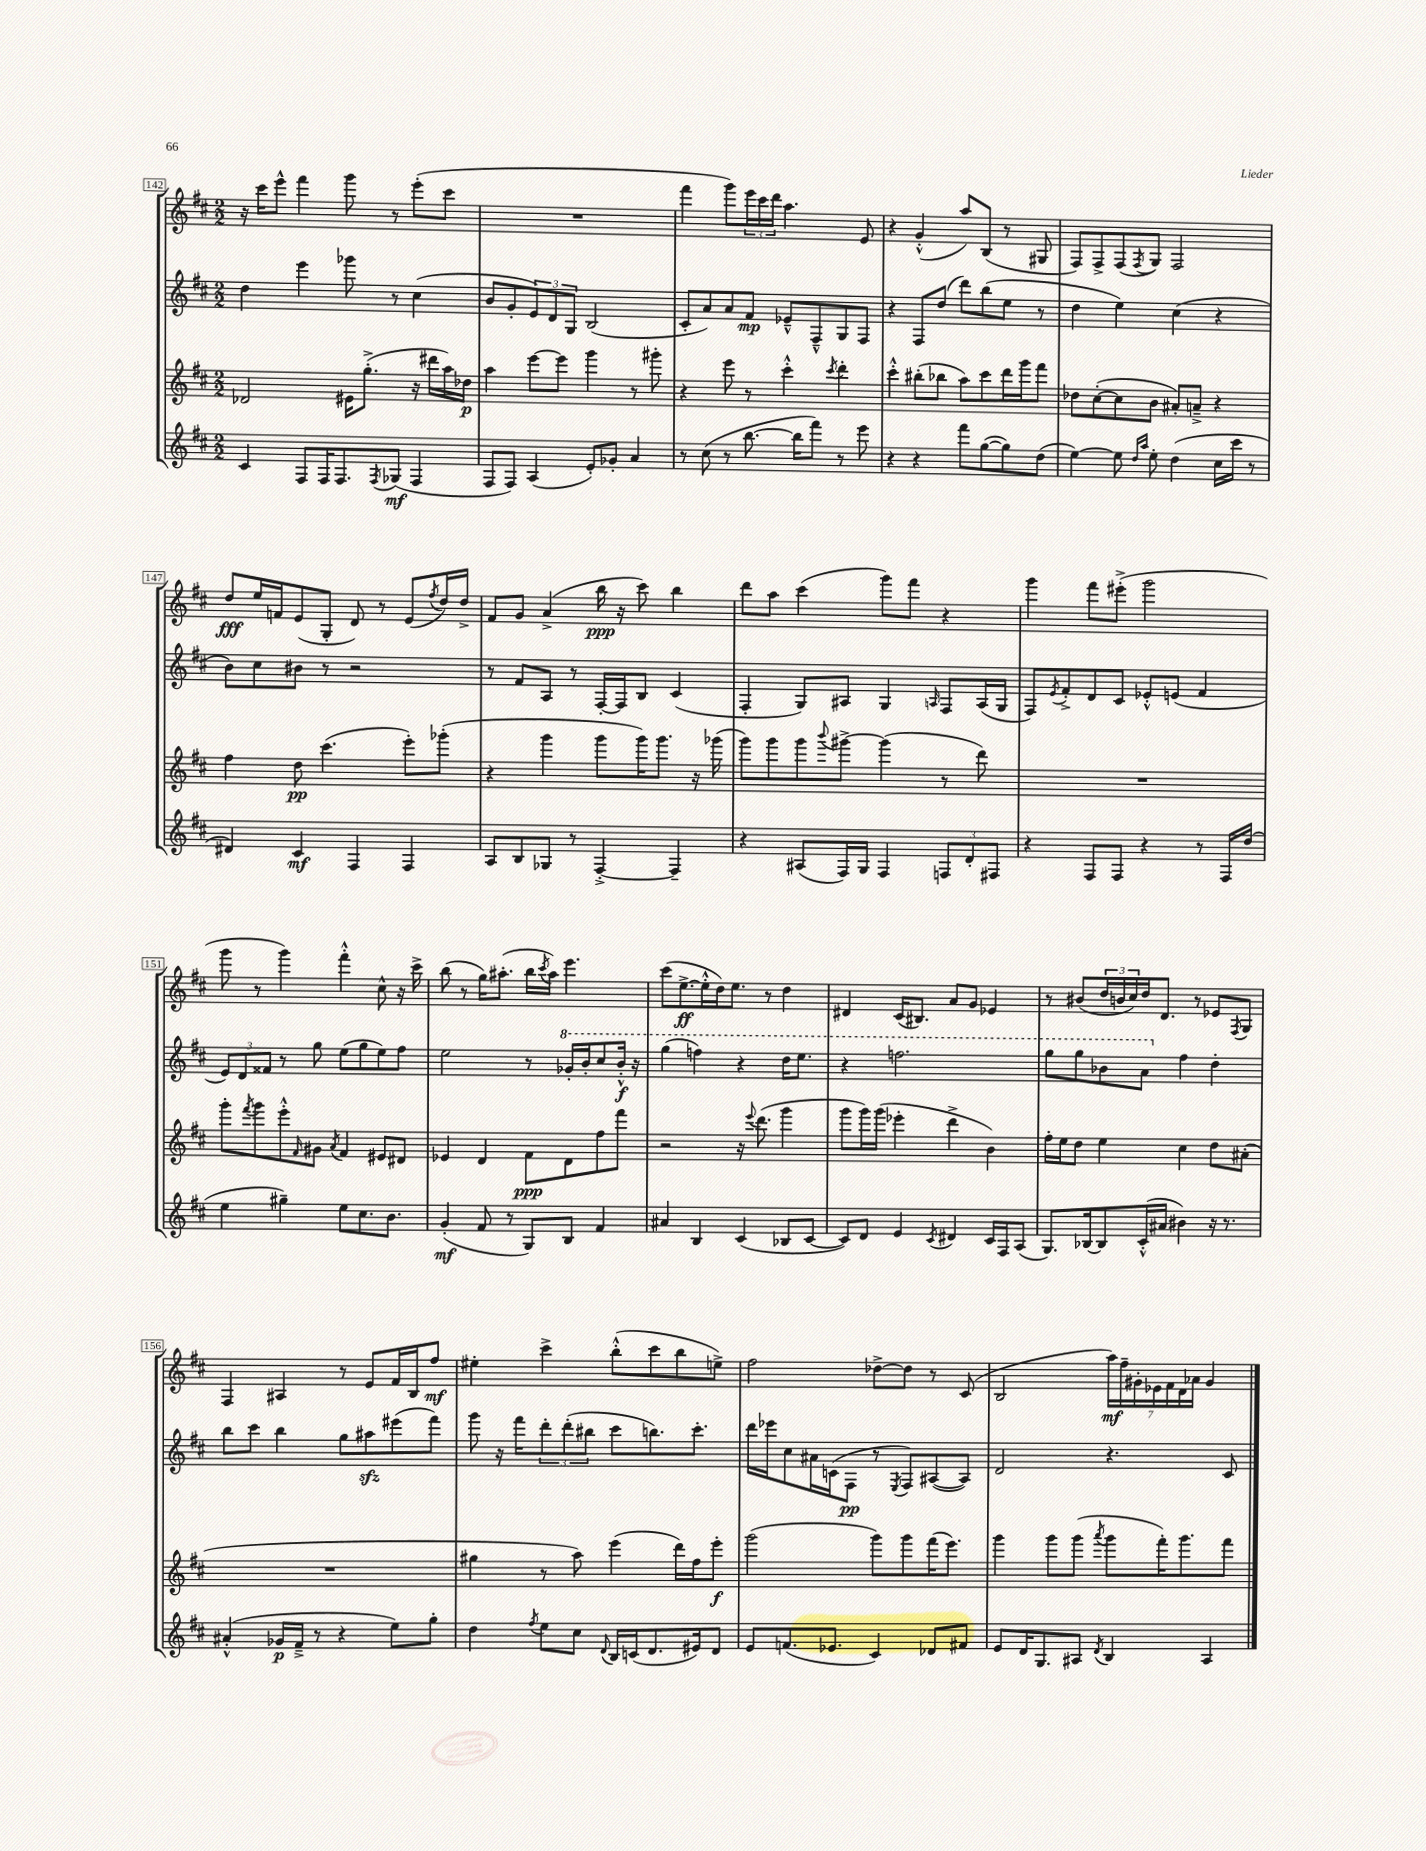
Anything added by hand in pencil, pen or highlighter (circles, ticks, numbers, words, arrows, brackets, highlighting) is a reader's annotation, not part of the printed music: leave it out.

**kern	**kern	**kern	**kern
*staff4	*staff3	*staff2	*staff1
*clefG2	*clefG2	*clefG2	*clefG2
*k[f#c#]	*k[f#c#]	*k[f#c#]	*k[f#c#]
*M2/2	*M2/2	*M2/2	*M2/2
4c#	2d-	4dd	16r
.	.	.	16ccc#
.	.	.	8eee^^
8F#	.	4eee	4fff#
16F#	.	.	.
8.F#	.	.	.
.	16e#	8ggg-	8ggg
.	(8.gg'^	.	.
8qF#	.	.	.
(8G-	.	8r	8r
4F#	16r	(4cc#	(8eee'
.	16ddd#	.	.
.	16aa)	.	8ccc#
.	16dd-	.	.
=	=	=	=
8F#	4aa	8b	1r
8F#)	.	8g'	.
(4A	[8eee	12e)	.
.	.	12d	.
.	8eee]	.	.
.	.	12G	.
8e')	4ggg	(2B	.
8g-'	.	.	.
4a	8r	.	.
.	8ggg#'	.	.
=	=	=	=
8r	4r	8c#'	4fff#
(8cc#	.	8a)	.
8r	8eee	8a	8ggg)
[8.bb	8r	8f#	24eee
.	.	.	24ccc#
.	.	.	24ddd
.	4ccc#'^^	8e-~^^	4.aa
16bb]	.	.	.
8fff#)	.	8F#~^^	.
.	8qccc#	.	.
8r	4ddd'	8G	.
8eee	.	8F#	8e
=	=	=	=
4r	4ccc#'^^	4r	4r
4r	(8bb#'	8F#	(4g'^^
.	8bb-	(8dd	.
8fff#	8aa)	8ddd)	8aa)
([8gg	8ccc#	(8bb	(8B
8gg])	16ddd	8ee	8r
.	16ggg	.	.
(8dd	8fff#	8r	8G#
=	=	=	=
[4ee)	8dd-	4dd	8F#)
.	([8cc#'	.	8F#^
8ee]	8cc#]	4ee)	(8F#
16qqdd	.	.	.
16qqaa	.	.	8qF#
8ee'	8b	.	8G)
(4dd	8a#')	(4cc#	2F#
.	8a~^	.	.
16cc#	4r	4r	.
16ccc#	.	.	.
8r	.	.	.
=	=	=	=
4d#)	4ff#	8b)	8dd
.	.	8cc#	16ee
.	.	.	16f
4c#	8dd	8b#	(8e
.	(4.ccc#	8r	8G'
4F#	.	2r	8d)
.	.	.	8r
4F#	8eee')	.	(8e
.	.	.	8qff#
.	(8ggg-'	.	16dd)
.	.	.	16dd^
=	=	=	=
8A	4r	8r	8f#
8B	.	8f#	8g
8G-	4ggg	8A	(4a^
8r	.	8r	.
[4F#'^	8ggg	[16F#'	16bb
.	.	16F#]	16r
.	16ggg)	8B	8ccc#)
.	8.ggg	.	.
4F#~]	.	(4c#	4bb
.	16r	.	.
.	(16ggg-	.	.
=	=	=	=
4r	8ggg)	4F#'	8ddd
.	8ggg	.	8aa
(8A#	8ggg	8G)	(4ccc#
.	8qqbbb	.	.
16F#)	[8ggg#^	8A#	.
16G	.	.	.
4F#	(4ggg#]	4G	8ggg)
.	.	.	8fff#
.	.	16qqA	.
12F	8r	8F#	4r
12d'	.	.	.
.	8ddd)	(16A	.
12F#	.	.	.
.	.	16G	.
=	=	=	=
4r	1r	8F#)	4ggg
.	.	8qe	.
.	.	8f#'^	.
8F#	.	8d	8fff#
8F#	.	8c#	(8eee#'^
4r	.	8e-'^^	2ggg
.	.	(8e	.
8r	.	4f#	.
16F#	.	.	.
(16dd	.	.	.
=	=	=	=
4ee	8ggg'	12e)	8ggg
.	.	12d	.
.	8qfff#	.	.
.	8ggg	.	8r
.	.	12f##	.
4gg#~)	8eee'^^	8r	4ggg)
.	16qqf#	.	.
.	8g#	8gg	.
.	8qa	.	.
8ee	4f#	(8ee	4fff#'^^
8.cc#	.	8gg	.
.	8e#	8ee)	8cc#^^
8.b	.	.	.
.	8d#	8ff#	16r
.	.	.	16ccc#^
=	=	=	=
(4g'	4e-	2ee	(8bb
.	.	.	8r
8f#	4d	.	16gg)
.	.	.	(8.aa#'
8r	.	.	.
8G)	8f#	8r	16bb
.	.	.	8qccc#
.	.	.	16aa#)
8B	8d	16gg-'	4.eee
.	.	16bb'	.
4f#	8ff#	8ccc#	.
.	8fff#	16bb'^^	.
.	.	16r	.
=	=	=	=
4a#	2r	(4ggg	(8ccc#
.	.	.	[8.ee^
4B	.	4fff)	.
.	.	.	16ee'^^]
.	.	.	16dd)
.	.	.	8.ee
(4c#	16r	4r	.
.	8qqeee	.	.
.	(8.ddd	.	.
.	.	.	8r
8B-	4ggg	16ddd	4dd
.	.	8.eee	.
[8c#	.	.	.
=	=	=	=
8c#])	8ggg	4r	4d#
8d	16ggg)	.	.
.	(16ggg	.	.
4e	4eee-'	2.fff	(16c#
.	.	.	8.B#)
8qc#	.	.	.
4d#	4ddd^	.	8a
.	.	.	8g
16c#	4b)	.	4e-
16F#	.	.	.
(8A	.	.	.
=	=	=	=
8.G)	16ff#'	8ggg	8r
.	16ee	.	.
.	8dd	8ggg	(8b#
[16B-	.	.	.
8B-]	4ee	8bb-	24dd
.	.	.	24b
.	.	.	24cc#)
(16c#'^^	.	8aa	16dd
16a#	.	.	8.d
4b#)	4cc#	4ff#	.
.	.	.	8r
16r	8dd	4dd'	8e-
8.r	.	.	.
.	.	.	8qF#
.	(8a#'	.	8G
=	=	=	=
(4a#'^^	1r	8bb	4F#
.	.	8ccc#	.
16g-	.	4bb	4A#
16f#~^	.	.	.
8r	.	.	.
4r	.	8gg	8r
.	.	8aa#	8e
8ee)	.	(8eee#	16f#
.	.	.	16B
8gg'	.	8fff#)	8ff#
=	=	=	=
4dd	4gg#	8ggg	4ee#'
.	.	16r	.
.	.	16fff#	.
8qff#	.	.	.
8ee	8r	12ddd'	4ccc#^
.	.	(12ddd'	.
8cc#	8aa)	.	.
.	.	12bb#	.
8qqd	.	.	.
16B	(4eee	8ccc#	(8bb'^^
(16c	.	.	.
8.d	.	8.bb)	8ccc#
.	16ddd)	.	8bb
16e#)	16ff#	8.ccc#'	.
8d	8eee'	.	8ee^)
=	=	=	=
8e	(2ggg	16ddd	2ff#
.	.	16eee-	.
(8.f	.	8cc#	.
.	.	16a#	.
8.e-	.	(16c	.
.	.	8F#	.
4c#)	8ggg)	8r	[8dd-^
.	.	8qE	.
.	8ggg	8F#)	8dd-]
8d-	(16fff#	([8A#	8r
.	8.eee)	.	.
8f#	.	8A#])	(8c#
=	=	=	=
8e	4ggg	2d	2B
16d	.	.	.
8.G	.	.	.
.	8ggg	.	.
8A#	(8ggg	.	.
8qd	8qaaa	.	.
4B	8ggg	4.r	28aa)
.	.	.	28ff#~
.	.	.	28g#'
.	.	.	28e-
.	16fff#')	.	.
.	.	.	28f#
.	.	.	28d
.	8.ggg	.	.
.	.	.	28a-
4A#	.	.	4g#
.	8fff#	8c#	.
==	==	==	==
*-	*-	*-	*-
